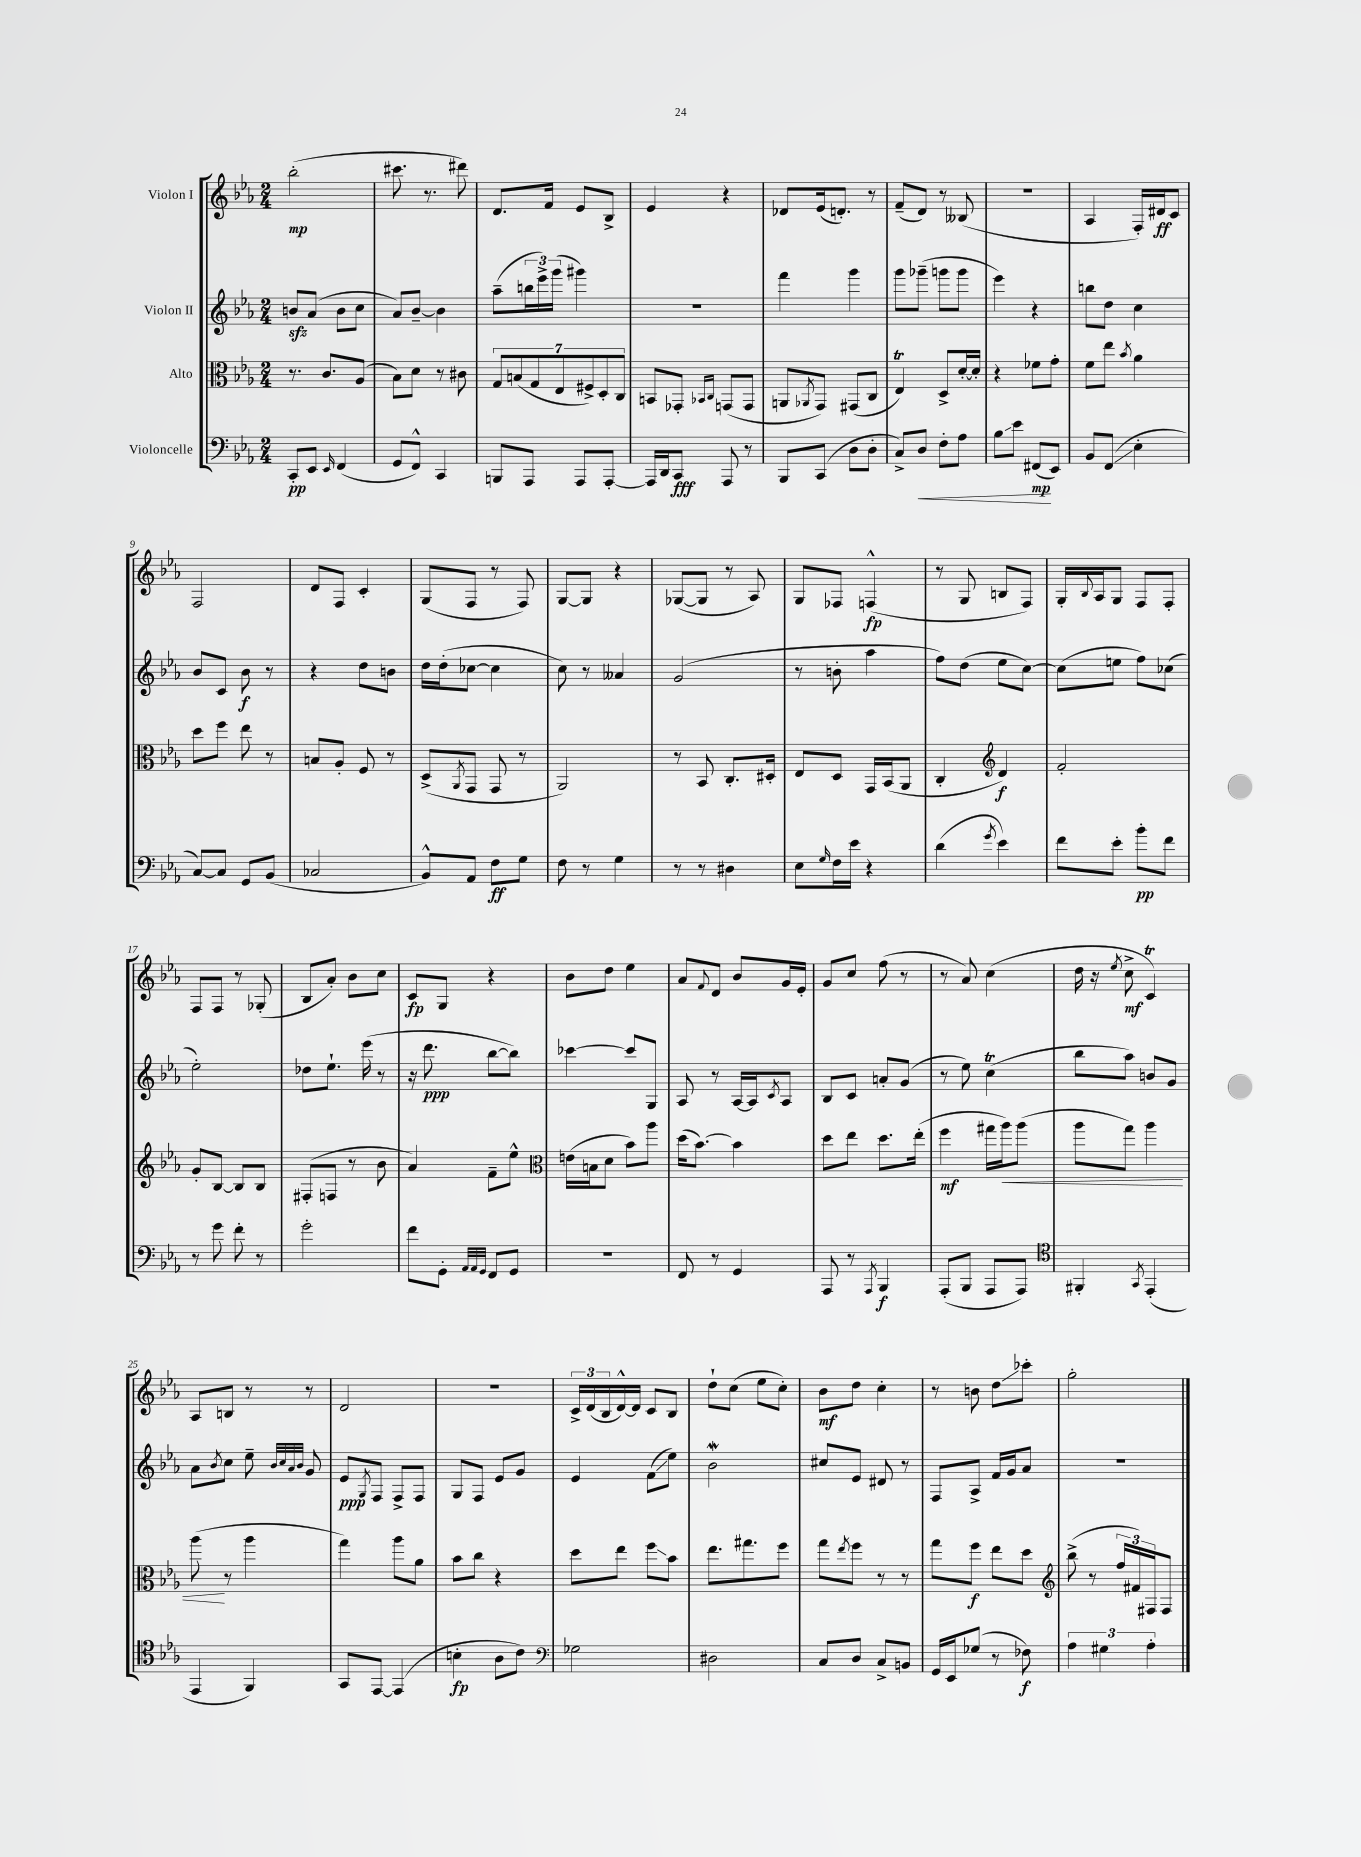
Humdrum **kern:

**kern	**kern	**kern	**kern
*staff4	*staff3	*staff2	*staff1
*clefF4	*clefC3	*clefG2	*clefG2
*k[b-e-a-]	*k[b-e-a-]	*k[b-e-a-]	*k[b-e-a-]
*M2/4	*M2/4	*M2/4	*M2/4
8CC'/L	8.r	8b/L	(2bb-'\
8EE-/J	.	(8a-/J	.
.	8.c/L	.	.
16qqEE-/	.	.	.
(4FF/	.	8b\L	.
.	(8A-/J	8cc\J	.
=	=	=	=
8GG/L	8B-\L)	8a-/L)	8.ccc#\
8FF^^/J)	8d\J	[8b-~/J	.
.	.	.	8.r
4CC/	8r	4b-\]	.
.	8c#\	.	8ddd#\)
=	=	=	=
8BBB/L	14G/L	(8aa-~\L	8.d/L
.	(14B/	.	.
8AAA-/J	.	24bb\L	.
.	14G/	.	.
.	.	24eee-^\)	.
.	.	.	16f/Jk
.	.	(24ggg\JJ	.
.	14E-/	.	.
8AAA-/L	.	4ggg#\)	8e-/L
.	14F#^/)	.	.
.	14D'/	.	.
[8AAA-'/J	.	.	8B-^/J
.	14C/J	.	.
=	=	=	=
16AAA-/]LL	8BB/L	2r	4e-/
16DD/J	.	.	.
8CC/J	8GG-'/J	.	.
.	16qqBB-/LL	.	.
.	16qqC/JJ	.	.
8AAA-/	(8GG/L	.	4r
8r	8GG/J	.	.
=	=	=	=
8BBB-/L	8AA/L	4fff\	8d-/L
.	8qAA-/	.	.
(8CC/J	8GG/J)	.	(16e-/k
.	.	.	8.d'/J)
8D\L	(8GG#/L	4ggg\	.
8D'\J	8C/J	.	8r
=	=	=	=
8C^/L)	4E-/)	8ggg\L	(8f~/L
8D/J	.	(8ggg-~\J	8d/J)
8F'\L	8D^/L	8ggg\L	8r
8A-\J	[16d'/L	8ggg\J	(8B--/
.	16d'/]JJ	.	.
=	=	=	=
8B-\L	4r	4eee-\)	2r
8e-\J	.	.	.
(8FF#/L	8f-\L	4r	.
8EE-/J)	8g'\J	.	.
=	=	=	=
8BB-/L	8f\L	8bb\L	4A-/
(8FF/J	8ee-\J	8dd\J	.
.	8qb-/	.	.
4E-'\	4a-\	4cc\	16F'/LL)
.	.	.	16d#/J
.	.	.	8c/J
=	=	=	=
[8C/L)	8dd\L	8b-/L	2F/
8C/]J	8ff\J	8c/J	.
8GG/L	8ee-\	8b-\	.
(8BB-/J	8r	8r	.
=	=	=	=
2C-/	8B/L	4r	8d/L
.	8A-'/J	.	8F/J
.	8F/	8dd\L	4c'/
.	8r	8b\J	.
=	=	=	=
8BB-^^/L)	(8D^/L	16dd\LL	(8G/L
.	.	(16dd'\J	.
.	8qAA-/	.	.
8AA-/J	8GG/J	[8cc-\J	8F/J
8F\L	8GG/	4cc-\]	8r
8G\J	8r	.	8F/)
=	=	=	=
8F\	2AA-/)	8cc\)	[8G/L
8r	.	8r	8G/]J
4G\	.	4a--/	4r
=	=	=	=
8r	8r	(2g/	([8G-/L
8r	8BB-/	.	8G-/]J
4D#\	8.C'/L	.	8r
.	.	.	8A-/)
.	16D#'/Jk	.	.
=	=	=	=
8E-\L	8E-/L	8r	8G/L
16qqG/	.	.	.
16F\L	8D/J	8b'\	8F-/J
16e-\JJ	.	.	.
4r	16GG/LL	4aa-\	(4F^^/
.	(16BB-/J	.	.
.	8AA-/J	.	.
=	=	=	=
(4d\	4C'/	8ff\L)	8r
.	.	(8dd\J	8G/
*	*clefG2	*	*
8qg/	.	.	.
4e-\)	4d/)	8ee-\L	8B/L
.	.	[8cc\J)	8F/J)
=	=	=	=
8f\L	2f'/	(8cc\]L	16G'/LL
.	.	.	8qqB-/
.	.	.	16A-/J
8e-'\J	.	8ee\J	8G/J
8b-'\L	.	8ff\L)	8F/L
8f\J	.	(8cc-\J	8F'/J
=	=	=	=
8r	8g'/L	2ee-'\)	8F/L
8g\	[8B-/J	.	8F/J
8f'\	8B-/]L	.	8r
8r	8B-/J	.	(8G-'/
=	=	=	=
2g'\	(8F#'/L	8dd-\L	8B-/L
.	8F/J	8.ee-`\J	8a-'/J)
.	8r	.	8b-\L
.	.	(16eee-\	.
.	8b-\	8r	8cc\J
=	=	=	=
8f\L	4a-/)	16r	8c/L
.	.	8.ddd\	.
8GG'\J	.	.	8G/J
32qqAA-/LLL	.	.	.
32qqAA-/	.	.	.
32qqGG/JJJ	.	.	.
8FF/L	8f~\L	[8bb-\L	4r
8GG/J	8ee-^^\J	8bb-\]J)	.
=	=	=	=
*	*clefC3	*	*
2r	(16e\LL	[4ccc-\	8b-\L
.	16B\J	.	.
.	8d\J	.	8dd\J
.	8b-\L)	8ccc-/]L	4ee-\
.	8aa-\J	8G/J	.
=	=	=	=
8FF/	(16dd\LK	8A-/	8a-/L
.	[8.b-\J)	.	.
.	.	.	8qqf/
8r	.	8r	8d/J
4GG/	4b-\]	[16A-/LL	8b-/L
.	.	16A-/]J	.
.	.	8qc/	.
.	.	8A-/J	16g/L
.	.	.	16e-'/JJ
=	=	=	=
8AAA-/	8dd\L	8B-/L	8g/L
8r	8ee-\J	8c/J	8cc/J
8qAAA-/	.	.	.
4BBB-/	8.dd\L	8a'/L	(8ff\
.	.	(8g/J	8r
.	(16ee-'\Jk	.	.
=	=	=	=
(8AAA-'/L	4ff\	8r	8r
8BBB-/J	.	8ee-\)	8a-/)
8AAA-/L	16gg#\LL	(4cc\	(4cc\
.	16aa-\J)	.	.
8AAA-/J)	(8aa-\J	.	.
=	=	=	=
*clefC4	*	*	*
4FF#'/	8aa-\L	8bb-\L	16dd\
.	.	.	16r
.	.	.	8qee-/
.	8gg\J)	8aa-\J)	8cc^\
8qGG/	.	.	.
(4EE-'/	4aa-\	8b/L	4c/)
.	.	8g/J	.
=	=	=	=
4EE-/	(8aa-\	8a-\L	8A-/L
.	.	8qb-/	.
.	8r	8cc\J	8B/J
4FF/)	4aa-\	8ee-~\	8r
.	.	32qqb-/LLL	.
.	.	32qqcc/	.
.	.	32qqa-/	.
.	.	32qqb-/JJJ	.
.	.	8g/	8r
=	=	=	=
8GG/L	4gg\)	8e-/L	2d/
.	.	8qG/	.
[8EE-/J	.	8F/J	.
(4EE-/]	8aa-\L	8F^/L	.
.	8a-\J	8F/J	.
=	=	=	=
4B'\	8b-\L	8G/L	2r
.	8cc\J	8F/J	.
8A-\L	4r	8e-/L	.
8c\J)	.	8g/J	.
=	=	=	=
*clefF4	*	*	*
2G-\	8dd\L	4e-/	24c^/LL
.	.	.	(24d/
.	.	.	24B-/
.	8ee-\J	.	[16d^^/)
.	.	.	16d/]JJ
.	8ff\L	(8f\L	8c/L
.	8b-\J	8ee-\J)	8B-/J
=	=	=	=
2D#\	8.ee-\L	2b-\	8dd`\L
.	.	.	(8cc\J
.	8.gg#\	.	.
.	.	.	8ee-\L
.	8ff\J	.	8cc'\J)
=	=	=	=
8C/L	8gg\L	8cc#/L	8b-\L
.	8qee-/	.	.
8D/J	8ff\J	8e-/J	8dd\J
8C^/L	8r	8d#/	4cc'\
8BB/J	8r	8r	.
=	=	=	=
16GG/LL	8gg\L	8F/L	8r
16EE-/J	.	.	.
(8G-/J	8ff\J	8A-^/J	8b\
8r	8ee-\L	16f/LL	8dd\L
.	.	16g/J	.
8F-\)	8dd\J	8a-/J	8ccc-'\J
=	=	=	=
*	*clefG2	*	*
6A-\	(8bb-^\	2r	2gg'\
.	8r	.	.
6G#\	.	.	.
.	24ff/LL	.	.
.	24f#/)	.	.
6A-'\	24F#/J	.	.
.	8F#/J	.	.
==	==	==	==
*-	*-	*-	*-
